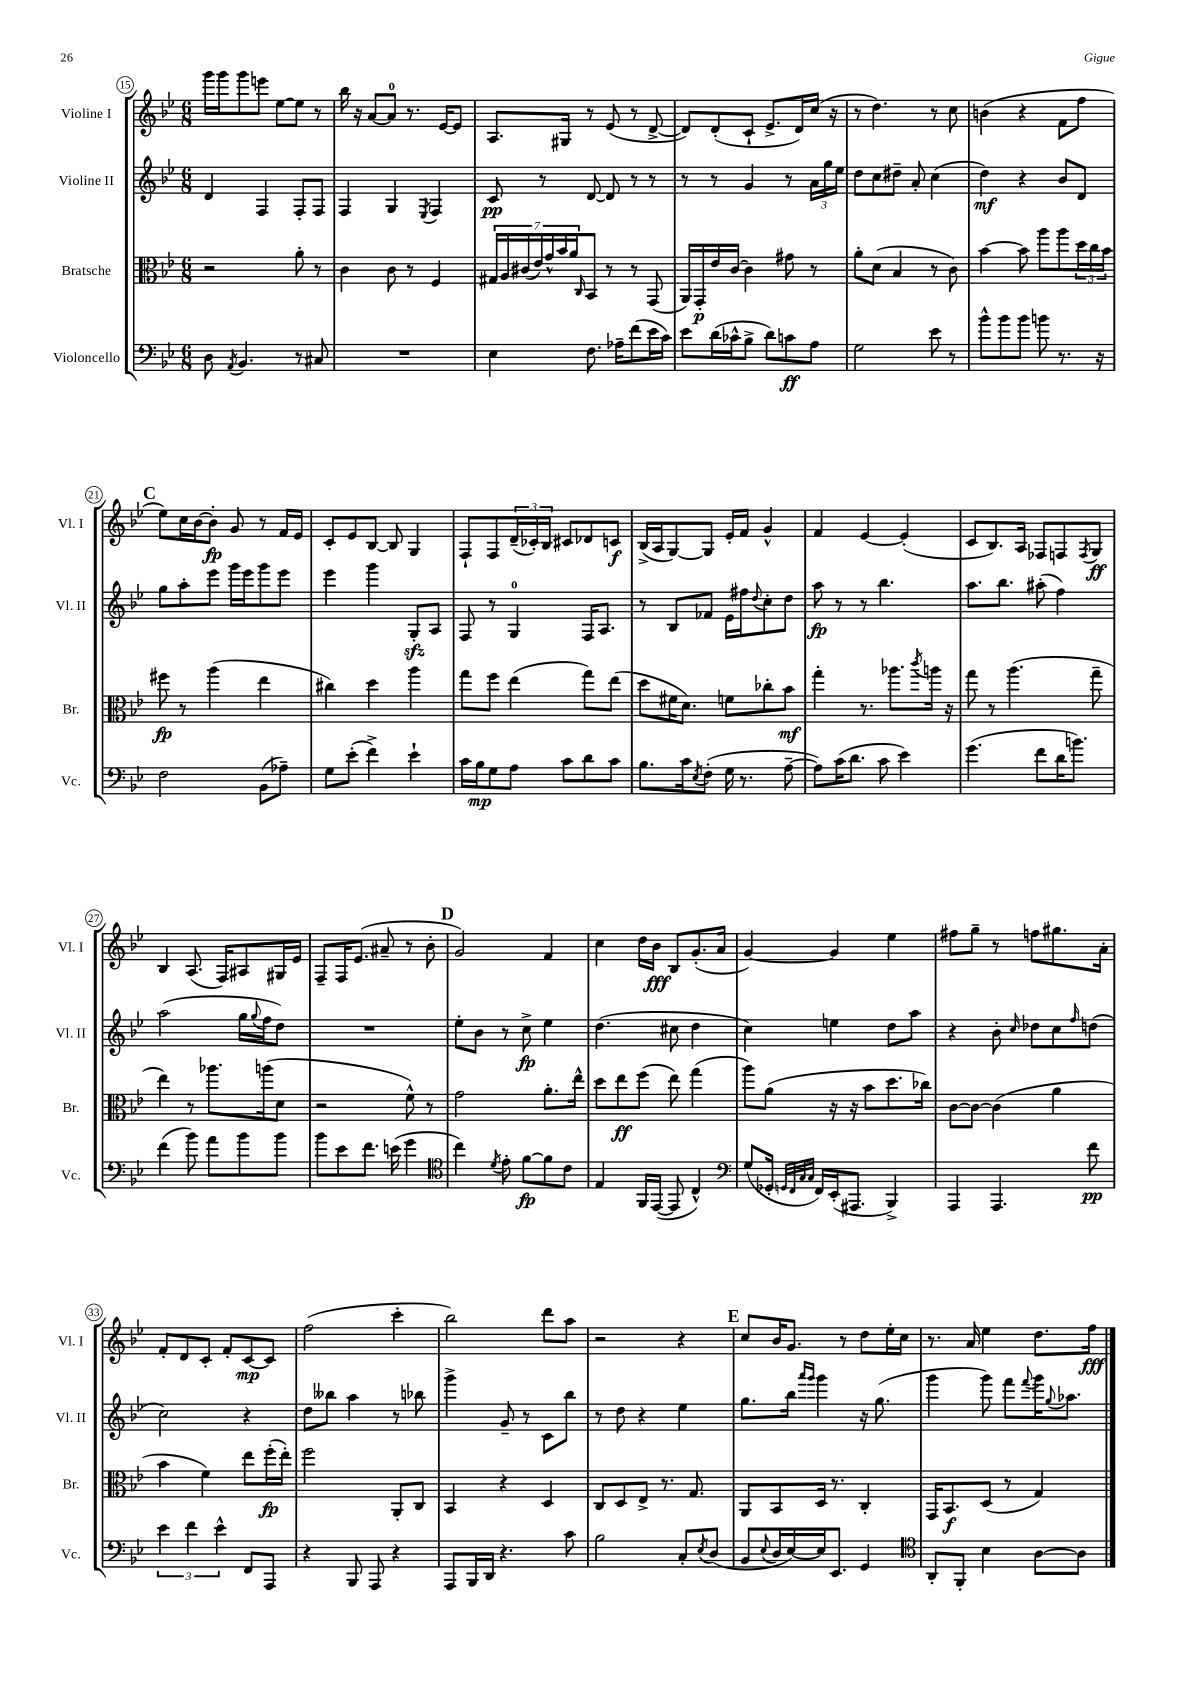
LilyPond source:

<<
\new StaffGroup <<
\new Staff = "s0" \with { instrumentName = "Violine I" shortInstrumentName = "Vl. I" } {
    \clef treble \key bes \major \numericTimeSignature \time 6/8
    g'''16 g'''16 g'''8 e'''8 ees''8~ ees''8 r8 |
    bes''16 r16 a'8~ a'8-0 r8. ees'16~ ees'8 |
    a8. gis16 r8 ees'8( r8 d'8~-> |
    d'8) d'8-.( c'8-! ees'8.-> d'16) c''16( r16 |
    r8 d''4.) r8 c''8 |
    b'4( r4 f'8 f''8 |
    \mark \markup { \bold "C" } ees''8) c''16 bes'16~ bes'8-.\fp g'8 r8 f'16 ees'16 |
    c'8-. ees'8 bes8~ bes8 g4 |
    f8-! f8 \tuplet 3/2 { d'16--( ces'16-.) bes16 } cis'8 des'8 c'8\f |
    bes16->( a16 g8~) g8 ees'16-. f'16 g'4-^ |
    f'4 ees'4~ ees'4-.( |
    c'8 bes8.) a16 fes8 f8 \acciaccatura { f8 } g8\ff |
    bes4 a8.( f16) ais8 gis16 ees'16 |
    f8-- f16 ees'8.( ais'8-- r8 bes'8-. |
    \mark \markup { \bold "D" } g'2) f'4 |
    c''4 d''16 bes'16\fff bes8 g'8.-.( a'16 |
    g'4~) g'4 ees''4 |
    fis''8 g''8-- r8 f''8 gis''8. a'16-. |
    f'8-. d'8 c'8-. f'8-. c'8~\mp c'8 |
    f''2( c'''4-. |
    bes''2) d'''8 a''8 |
    r2 r4 |
    \mark \markup { \bold "E" } c''8 bes'16 g'8. r8 d''8 ees''16-. c''16 |
    r8. a'16 ees''4 d''8. f''16\fff \bar "|." |
}
\new Staff = "s1" \with { instrumentName = "Violine II" shortInstrumentName = "Vl. II" } {
    \clef treble \key bes \major \numericTimeSignature \time 6/8
    d'4 f4 f8-. f8 |
    f4 g4 \acciaccatura { ees8 } f4 |
    c'8\pp r8 d'8~ d'8 r8 r8 |
    r8 r8 g'4 r8 \tuplet 3/2 { a'16 g''16 ees''16 } |
    d''8 c''8 dis''8-- a'8-. c''4( |
    d''4\mf) r4 bes'8 d'8 |
    \mark \markup { \bold "C" } g''8 a''8-. ees'''8 g'''16 ees'''16 g'''8 ees'''8 |
    ees'''4 g'''4 g8-.\sfz a8 |
    f8 r8 g4-0 f16 a8. |
    r8 bes8 fes'8 ees'16 fis''16 \appoggiatura { d''8 } c''8-. d''8 |
    a''8\fp r8 r8 bes''4. |
    a''8. bes''8. ais''8-.( f''4) |
    a''2( g''16 \appoggiatura { g''8 } f''16 d''8) |
    R2. |
    \mark \markup { \bold "D" } ees''8-. bes'8 r8 c''8->\fp ees''4 |
    d''4.( cis''8 d''4 |
    c''4) e''4 d''8 a''8 |
    r4 bes'8-. \grace { c''16 } des''8 c''8 \grace { f''16 } d''8( |
    c''2) r4 |
    d''8 beses''8 a''4 r8 bes''8 |
    g'''4-> g'8-- r8 c'8 bes''8 |
    r8 d''8 r4 ees''4 |
    \mark \markup { \bold "E" } g''8. bes''16 \grace { a'''16 g'''16 } g'''4 r16 g''8.( |
    g'''4 g'''8) f'''8 \appoggiatura { f'''8 } g'''16 \appoggiatura { g''8 } aes''8. \bar "|." |
}
\new Staff = "s2" \with { instrumentName = "Bratsche" shortInstrumentName = "Br." } {
    \clef alto \key bes \major \numericTimeSignature \time 6/8
    r2 a'8-. r8 |
    c'4 c'8 r8 f4 |
    \tuplet 7/4 { gis16 a16 cis'16( ees'16) g'16-^ bes'16 a'16 } \grace { c16 } bes,8 r8 r8 g,8( |
    a,16) g,16-.\p ees'16 c'16~ c'4 gis'8 r8 |
    a'8-. d'8( bes4 r8 c'8) |
    bes'4~ bes'8 a''8 a''8 \tuplet 3/2 { d''16 c''16 bes'16 } |
    \mark \markup { \bold "C" } fis''8\fp r8 a''4( ees''4 |
    cis''4) d''4 a''4 |
    g''8 f''8 ees''4( g''8) ees''8( |
    d''8 fis'16 d'8.) f'8 ces''8-. bes'8\mf |
    g''4-. r8. aes''8. \acciaccatura { c'''8 } a''16 r16 |
    g''8 r8 a''4.( g''8-- |
    ees''4) r8 aes''8. a''16( d'8 |
    r2 f'8-^) r8 |
    \mark \markup { \bold "D" } g'2 a'8.-. ees''16-^ |
    d''8 ees''8\ff f''8( ees''8) g''4( |
    a''8) a'8( r16 r16 bes'8 d''8. ces''16) |
    c'8~ c'8~ c'4( a'4 |
    bes'4 f'4) ees''8 f''16-.\fp( ees''16-.) |
    f''2 a,8-. c8 |
    bes,4 r4 d4 |
    c8 d8 ees8-> r8. g8. |
    \mark \markup { \bold "E" } a,8 bes,8 d16 r8. c4-. |
    g,16 bes,8.\f d8( r8 g4) \bar "|." |
}
\new Staff = "s3" \with { instrumentName = "Violoncello" shortInstrumentName = "Vc." } {
    \clef bass \key bes \major \numericTimeSignature \time 6/8
    d8 \acciaccatura { a,8 } bes,4. r8 cis8 |
    R2. |
    ees4 f8. aes16-- f'8( ees'16 c'16) |
    ees'8 d'16( ces'16-^ bes8-> d'8) c'8\ff a8 |
    g2 ees'8 r8 |
    bes'8-^ bes'8 bes'8 b'8 r8. r16 |
    \mark \markup { \bold "C" } f2 bes,8( aes8--) |
    g8 ees'8-.( f'4->) ees'4-! |
    c'16 bes16\mp g8 a8 c'8 d'8 c'8 |
    bes8. c'16 \acciaccatura { ees8 } f8-.( g16 r8. a8~-- |
    a8) c'16( d'8. c'8 ees'4) |
    g'4.( f'8 d'16 b'8.) |
    f'4( bes'8) a'8 bes'8 bes'8 |
    bes'8 ees'8 f'8. e'16( g'4 |
    \mark \markup { \bold "D" } \clef tenor c''4) \acciaccatura { d'8 } ees'8-. f'8~\fp f'8 c'8 |
    ees4 f,16 ees,16~( ees,8 c4-^) |
    \clef bass g8( ges,16-. \grace { g,32 f,32 c32 c32 } f,16) ees,16-.( ais,,8. bes,,4->) |
    a,,4 a,,4. f'8\pp |
    \tuplet 3/2 { ees'4 f'4 ees'4-^ } f,8 a,,8 |
    r4 bes,,8 a,,8 r4 |
    a,,8 bes,,16 d,16 r4. c'8 |
    bes2 c8-. \acciaccatura { ees8 } d8( |
    \mark \markup { \bold "E" } bes,8 \appoggiatura { ees8 } d16 ees16~) ees16 ees,8. g,4 |
    \clef tenor a,8-. f,8-. bes4 a8~ a8 \bar "|." |
}
>>
>>
\layout { \context { \Score currentBarNumber = #15 \override BarNumber.stencil = #(make-stencil-circler 0.1 0.3 ly:text-interface::print) } }
